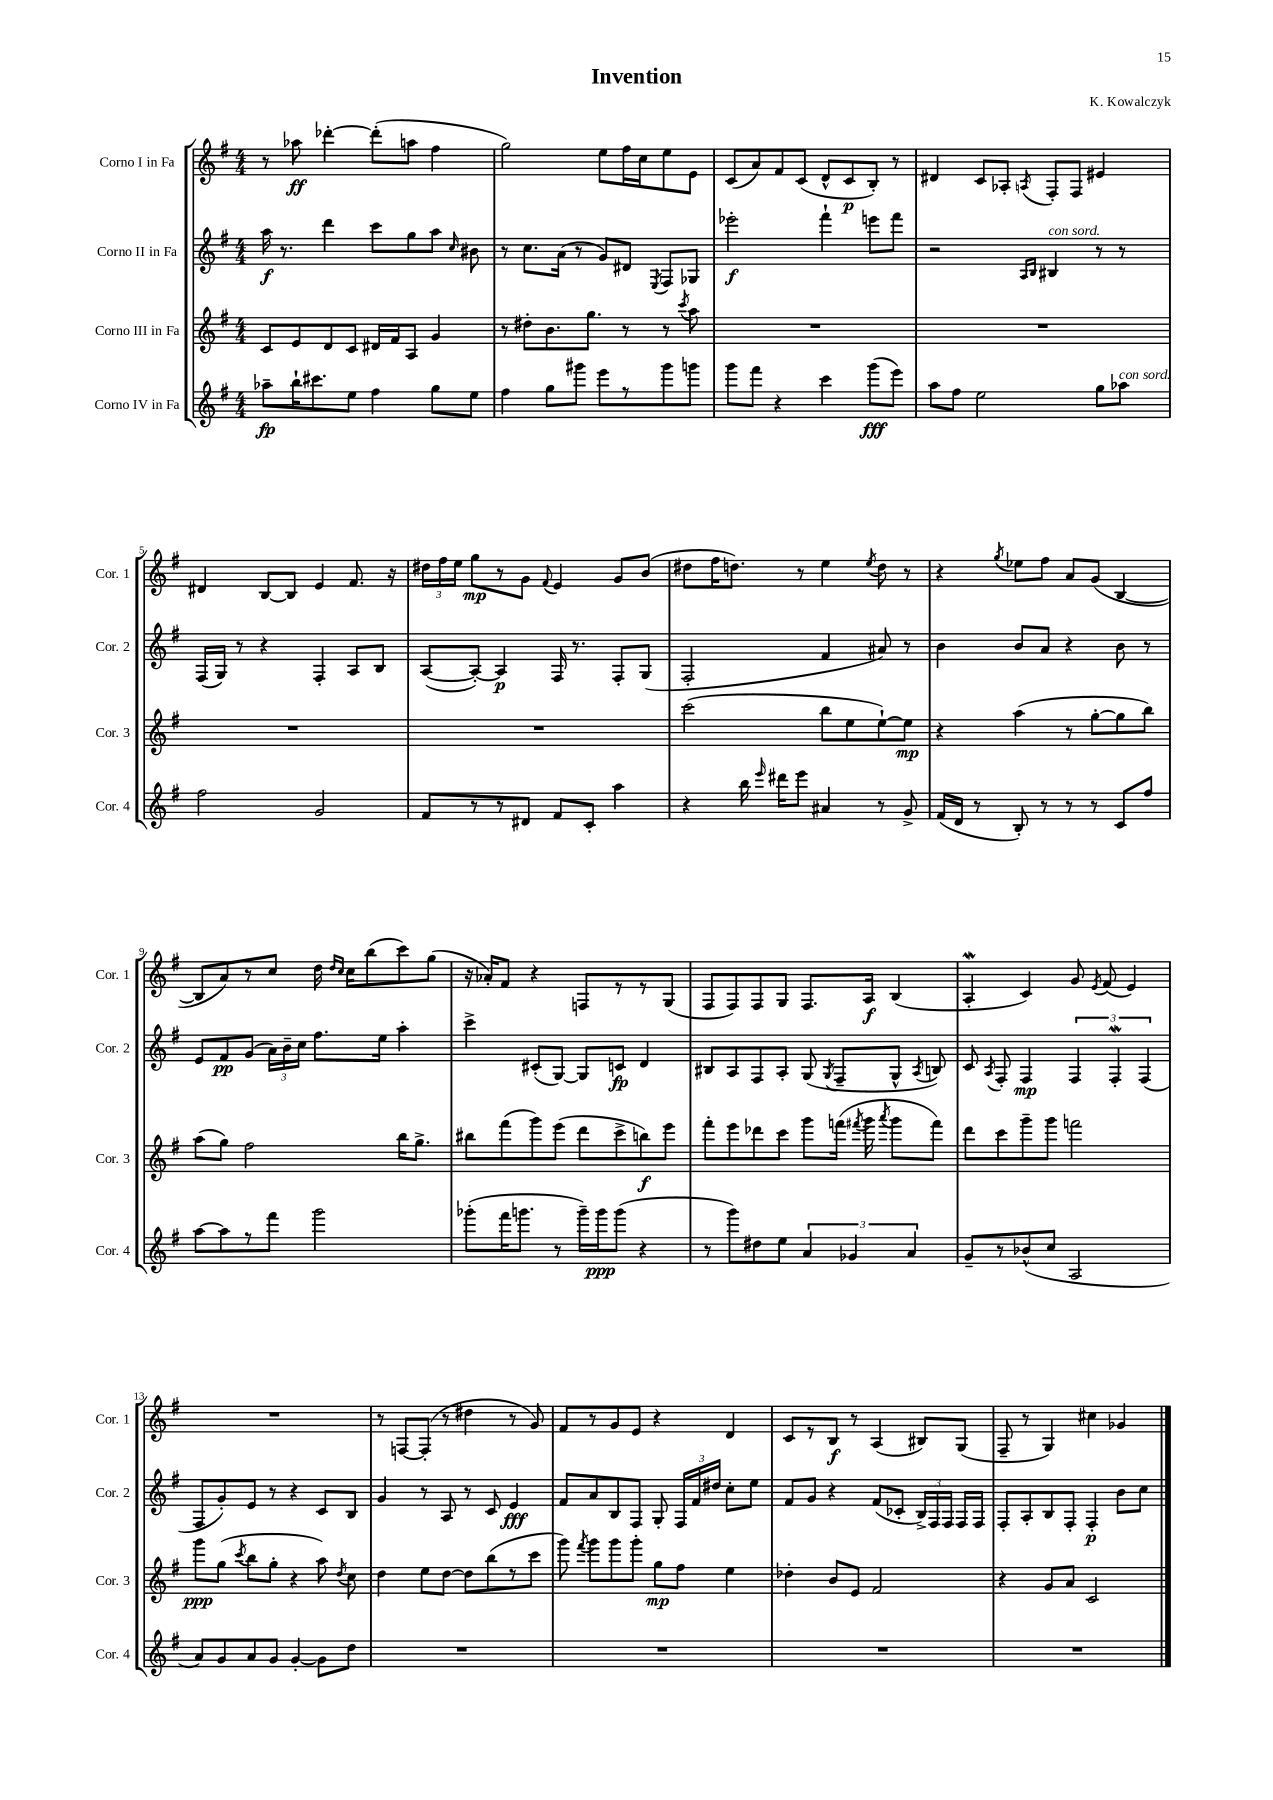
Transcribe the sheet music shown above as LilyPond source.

\header { title = "Invention" composer = "K. Kowalczyk" }
<<
\new StaffGroup <<
\new Staff = "s0" \with { instrumentName = "Corno I in Fa" shortInstrumentName = "Cor. 1" } {
    \clef treble \key g \major \numericTimeSignature \time 4/4
    \autoBeamOff r8 aes''8\ff des'''4~-. des'''8[-.( a''8] fis''4 |
    g''2) e''8[ fis''16 c''16 e''8 e'8] |
    c'8[( a'8) fis'8 c'8]( d'8[-^ c'8\p b8]-.) r8 |
    dis'4 c'8[ aes8]-. \acciaccatura { a8 } fis8[-. fis8] eis'4 |
    dis'4 b8[~ b8] e'4 fis'8. r16 |
    \tuplet 3/2 { dis''16[ fis''16 e''16] } g''8[\mp r8 g'8] \appoggiatura { fis'8 } e'4 g'8[ b'8]( |
    dis''8[ fis''16 d''8.]) r8 e''4 \acciaccatura { e''8 } d''8 r8 |
    r4 \acciaccatura { g''8 } ees''8[ fis''8] a'8[ g'8]( b4~ |
    b8[ a'8) r8 c''8] d''16 \grace { d''16[ c''16] } c''16[ b''8( c'''8) g''8]( |
    r16 aes'16[-.) fis'8] r4 f8[ r8 r8 g8]( |
    fis8[ fis8) fis8 g8] fis8.[ a16]\f b4( |
    a4-.\mordent c'4) g'8 \acciaccatura { e'8 } fis'8( e'4) |
    R1 |
    r8 f8[~ f8]-.( r8 dis''4 r8 g'8) |
    fis'8[ r8 g'8 e'8] r4 d'4 |
    c'8[ r8 b8]\f r8 a4( bis8[) g8]( |
    fis8-- r8 g4) cis''4 ges'4 \bar "|." |
}
\new Staff = "s1" \with { instrumentName = "Corno II in Fa" shortInstrumentName = "Cor. 2" } {
    \clef treble \key g \major \numericTimeSignature \time 4/4
    \autoBeamOff a''16\f r8. d'''4 c'''8[ g''8 a''8] \grace { c''16 } bis'8 |
    r8 c''8.[ a'16]( r8 g'8[) dis'8] \acciaccatura { e8 } fis8[ ges8] |
    ees'''2-.\f fis'''4-! e'''8[ fis'''8] |
    r2 \grace { a16[ b16] } bis4^\markup { \italic "con sord." } r8 r8 |
    fis16[( g16]) r8 r4 fis4-. a8[ b8] |
    a8[~( a8]~-.) a4\p fis16 r8. fis8[-. g8]( |
    fis2-. fis'4 ais'8) r8 |
    b'4 b'8[ a'8] r4 b'8 r8 |
    e'8[ fis'8\pp g'8]( \tuplet 3/2 { a'16[) b'16-- c''16] } fis''8.[ e''16] a''4-. |
    c'''4-> cis'8[-.( g8]~) g8[ c'8]\fp d'4 |
    bis8[ a8 fis8 a8]-. g8( \acciaccatura { g8 } fis8[-- g8]-^ \acciaccatura { a8 } b8) |
    c'8 \acciaccatura { a8 } fis8-. fis4\mp \tuplet 3/2 { fis4 fis4-.\mordent fis4( } |
    fis8[ g'8-.) e'8] r8 r4 c'8[ b8] |
    g'4 r8 a8 r8 c'8 e'4\fff |
    fis'8[ a'8 b8 fis8] g8-. \tuplet 3/2 { fis16[ fis'16 dis''16] } c''8[-. e''8] |
    fis'8[ g'8] r4 fis'8[( ces'8]-. \tuplet 3/2 { b16[->) fis16 fis16] } fis16[ fis16] |
    fis8[-. a8-. b8 fis8]-. fis4-.\p b'8[ c''8] \bar "|." |
}
\new Staff = "s2" \with { instrumentName = "Corno III in Fa" shortInstrumentName = "Cor. 3" } {
    \clef treble \key g \major \numericTimeSignature \time 4/4
    \autoBeamOff c'8[ e'8 d'8 c'8] dis'16[ fis'16 a8] g'4 |
    r8 dis''8[-. b'8. g''8.] r8 r8 \acciaccatura { c'''8 } a''8 |
    R1 |
    R1 |
    R1 |
    R1 |
    c'''2( b''8[ e''8 e''8~-!) e''8]\mp |
    r4 a''4( r8 g''8[~-. g''8 b''8]) |
    a''8[( g''8]) fis''2 b''16[ g''8.]-> |
    bis''8[ fis'''8( g'''8) e'''8]( d'''8[ c'''8-> b''8\f) e'''8] |
    fis'''8[-. e'''8 des'''8 c'''8] g'''8[ f'''16]( \acciaccatura { fis'''8 } g'''16 \acciaccatura { a'''8 } g'''8[ fis'''8]) |
    d'''8[ c'''8 g'''8-- g'''8] f'''2 |
    g'''8[\ppp g''8]( \acciaccatura { c'''8 } b''8[ g''8]-. r4 a''8) \acciaccatura { d''8 } c''8 |
    d''4 e''8[ d''8]~ d''8[ b''8( r8 c'''8] |
    g'''8) \acciaccatura { fis'''8 } g'''8[ g'''8 g'''8]-. g''8[\mp fis''8] e''4 |
    des''4-. b'8[ e'8] fis'2 |
    r4 g'8[ a'8] c'2 \bar "|." |
}
\new Staff = "s3" \with { instrumentName = "Corno IV in Fa" shortInstrumentName = "Cor. 4" } {
    \clef treble \key g \major \numericTimeSignature \time 4/4
    \autoBeamOff aes''8[--\fp b''16-! cis'''8. e''8] fis''4 g''8[ e''8] |
    fis''4 g''8[ gis'''8] e'''8[ r8 gis'''8 g'''8] |
    g'''8[ fis'''8] r4 c'''4 g'''8[\fff( e'''8]) |
    a''8[ fis''8] e''2 g''8[ aes''8]^\markup { \italic "con sord." } |
    fis''2 g'2 |
    fis'8[ r8 r8 dis'8] fis'8[ c'8]-. a''4 |
    r4 b''16 \grace { e'''16 } dis'''16[ e'''8] ais'4 r8 g'8-> |
    fis'16[( d'16] r8 b8-.) r8 r8 r8 c'8[ fis''8] |
    a''8[~ a''8 r8 fis'''8] g'''2 |
    ges'''8[-.( fis'''16 g'''8.] r8 g'''16[--) g'''16\ppp g'''8]( r4 |
    r8 g'''8[) dis''8 e''8] \tuplet 3/2 { a'4 ges'4 a'4 } |
    g'8[-- r8 bes'8-^( c''8] a2 |
    a'8[) g'8 a'8 g'8] g'4~-. g'8[ d''8] |
    R1 |
    R1 |
    R1 |
    R1 \bar "|." |
}
>>
>>
